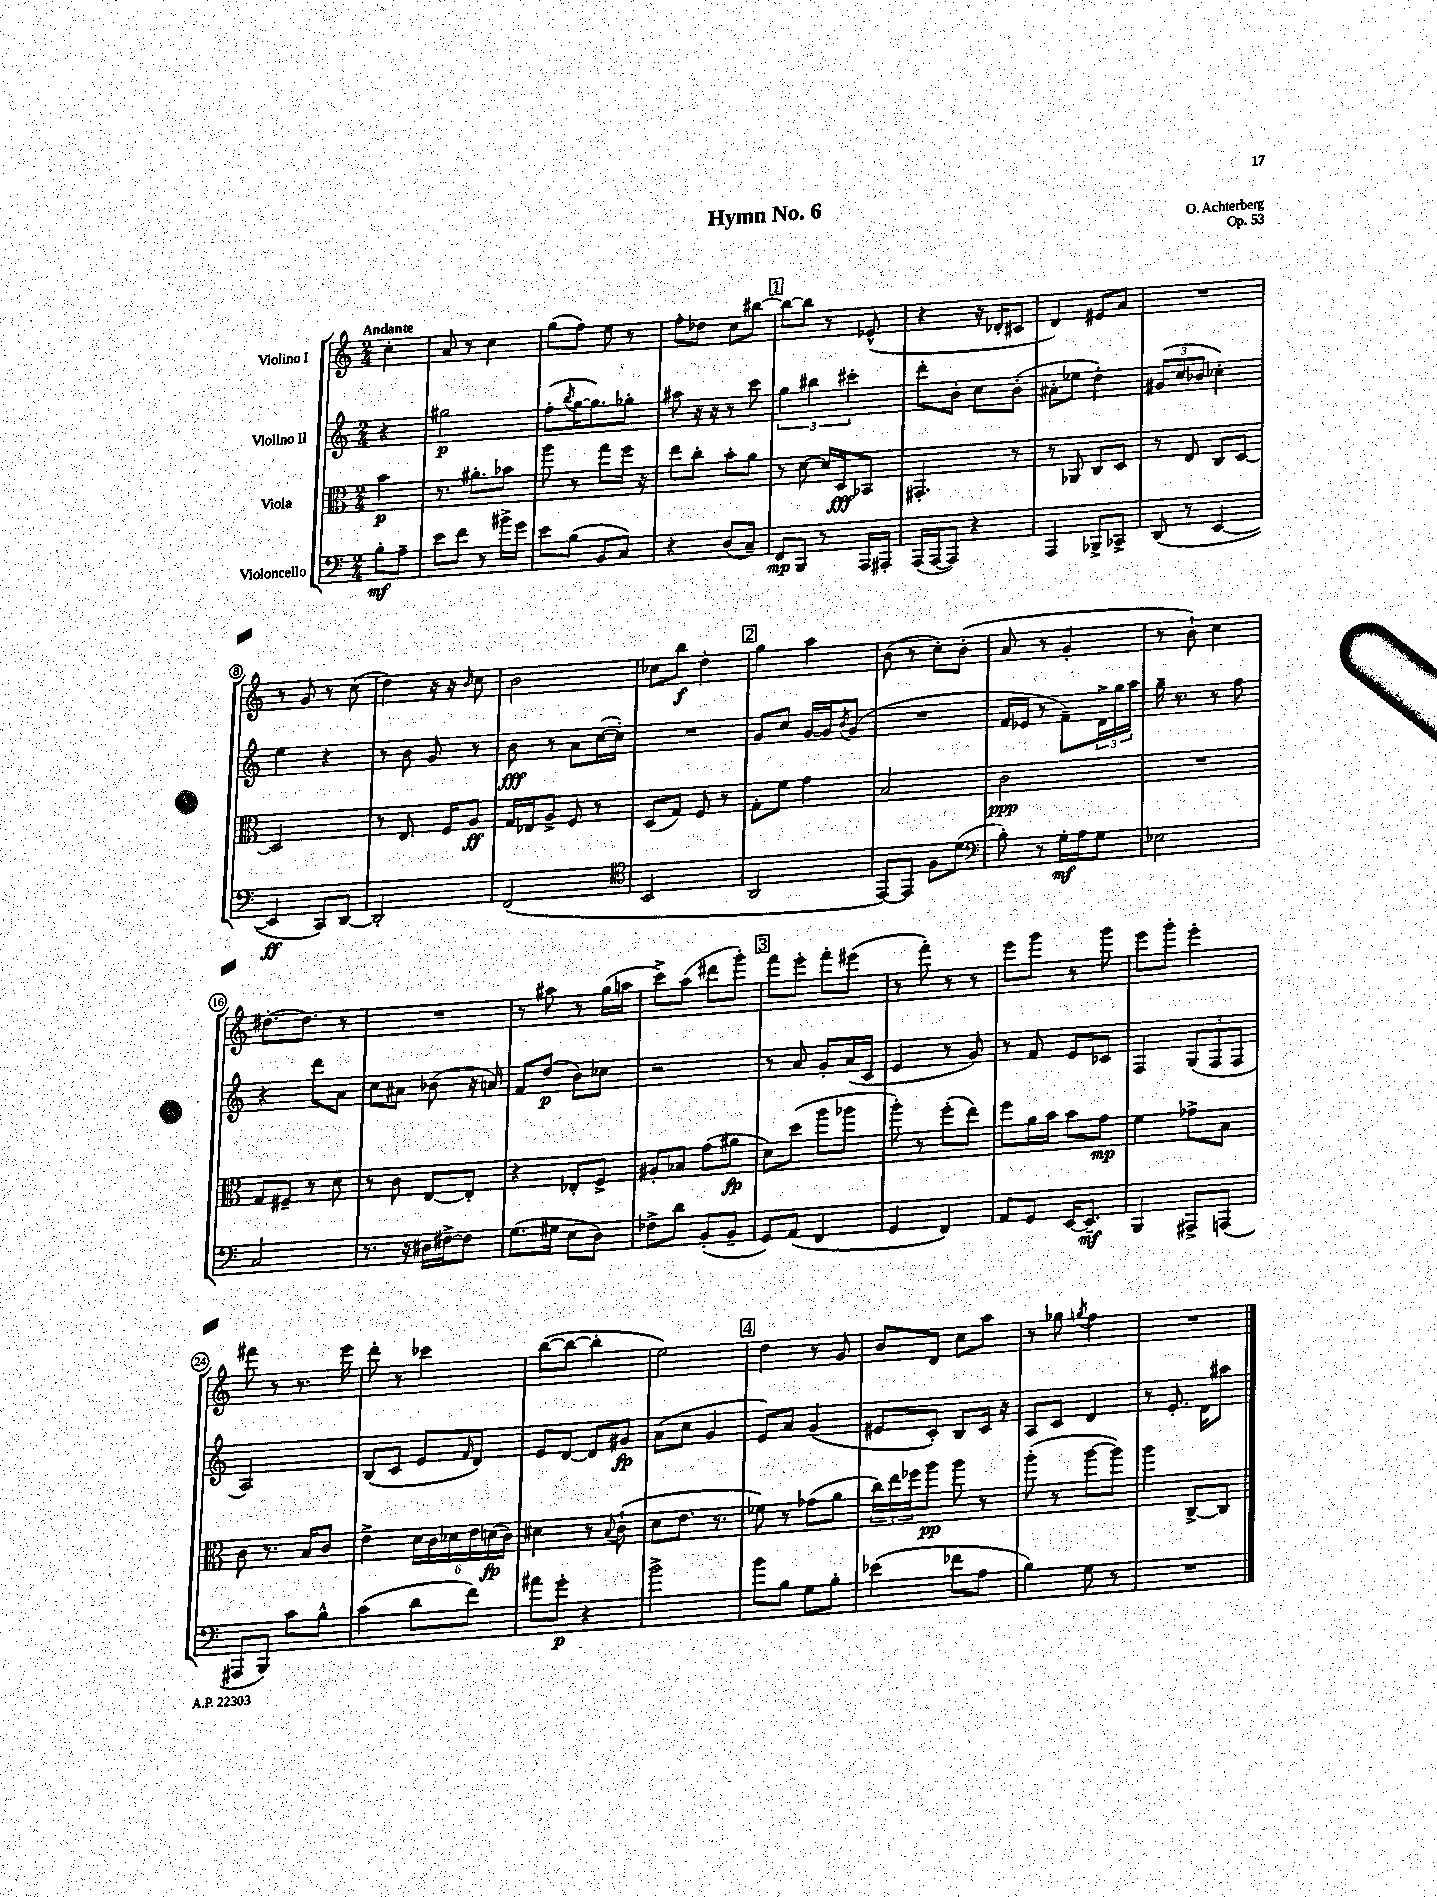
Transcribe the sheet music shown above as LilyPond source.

\header { title = "Hymn No. 6" composer = "O. Achterberg" opus = "Op. 53" }
<<
\new StaffGroup <<
\new Staff = "s0" \with { instrumentName = "Violino I" } {
    \clef treble \key c \major \numericTimeSignature \time 2/4 \partial 4 \tempo "Andante"
    c''4-. |
    a'8 r8 c''4 |
    g''8( f''8) e''8 r8 |
    f''8-. des''8 c''8 bis''8~ |
    \mark \markup { \box "1" } bis''8~ bis''8 r8 ees'8-^( |
    r4 r16 des'16-. cis'8 |
    d'4) eis'8 a'8 |
    R2 |
    r8 g'8 r8 c''8( |
    d''4) r16 r16 \grace { b'16 } c''8 |
    b'2 |
    ces''8 b''8\f d''4-. |
    \mark \markup { \box "2" } g''4 a''4 |
    b'8( r8 c''8-.) b'8-.( |
    a'8 r8 g'4-. |
    r8 b'8-!) c''4 |
    dis''8.~-. dis''8. r8 |
    R2 |
    r8 ais''8 r8 g''16( a''16 |
    c'''8->) a''8( dis'''8 g'''8-.) |
    \mark \markup { \box "3" } f'''8 e'''8-. f'''8-. eis'''8( |
    r8 f'''8-.) r8 r8 |
    e'''8 g'''8 r8 g'''8 |
    e'''8 g'''8-. e'''4-. |
    fis'''8 r8 r8. e'''16 |
    d'''8-. r8 ces'''4 |
    b''8~( b''8~ b''4-. |
    e''2) |
    \mark \markup { \box "4" } d''4 r8 g'8 |
    b'8 d'8 c''8 a''8 |
    r8 ges''8 \acciaccatura { g''8 } f''4 |
    R2 \bar "|." |
}
\new Staff = "s1" \with { instrumentName = "Violino II" } {
    \clef treble \key c \major \numericTimeSignature \time 2/4 \partial 4
    r4 |
    gis''2\p |
    f''8-.( \acciaccatura { b''8 } g''16~ g''8.) ges''8-. |
    ais''8 r16 r16 r8 c'''8 |
    \mark \markup { \box "1" } \tuplet 3/2 { g''4 bis''4 cis'''4-. } |
    d'''8-. b'8-. c''8 b'8-.( |
    ais'8-. ees''8 d''4-.) |
    \tuplet 3/2 { gis'8( c''8 bes'8 } ces''4-.) |
    e''4 r4 |
    r8 b'8 g'8 r8 |
    b'8\fff r8 a'8 c''16~( c''16-.) |
    R2 |
    \mark \markup { \box "2" } g'8 c''8 g'16~ g'16 \acciaccatura { b'8 } g'8( |
    R2 |
    f'16 ees'16 r8 f'8--) \tuplet 3/2 { d'16-> g''16 a''16 } |
    g''16-- r8. r8 f''8 |
    r4 d'''8 a'8 |
    c''8 ais'8 bes'8( r16 a'16) |
    f'8 d''8\p( b'8) ces''8 |
    r2 |
    \mark \markup { \box "3" } r8 a'8 g'8-. a'16( c'16 |
    e'4 r8 g'8) |
    r8 f'8 e'8 ces'8 |
    f4 \tuplet 3/2 { g8( f8 f8 } |
    a2) |
    b8( c'8 e'8 \grace { f'16 } d'8) |
    e'8 d'8~ d'8 gis'8\fp |
    a'8( c''8 g'4 |
    \mark \markup { \box "4" } e'8) a'8 g'4( |
    eis'8 c'8-.) b8 c'16 r16 |
    a8 c'8 d'4 |
    r8 e'8.-. d'16 ais''8 \bar "|." |
}
\new Staff = "s2" \with { instrumentName = "Viola" } {
    \clef alto \key c \major \numericTimeSignature \time 2/4 \partial 4
    b'4\p |
    r8. ais'8.-. bes'8 |
    a''8 r8 g''8 f''16 r16 |
    e''8 c''8-. b'8-. a'8 |
    \mark \markup { \box "1" } r8 d'8~ d'16 d16\fff bes,8 |
    gis,4.-. r8 |
    r8 aes,8 c8 d8 |
    r8 e8 c8 d8~ |
    d2 |
    r8 e8. f16 a8\ff |
    g16 ees16 a8-> f8 r8 |
    d8( g8) f8 r8 |
    \mark \markup { \box "2" } g8-. f'8 g'4 |
    b2 |
    c'2\ppp |
    R2 |
    g8 fis8-- r8 d'8 |
    r8 c'8 e8~ e8-. |
    r4 ees8-. f8-> |
    ais8-. bes8 g'8( ais'8\fp |
    \mark \markup { \box "3" } d'8) d''8( a''8 aes''8 |
    a''8-.) r8 f''8-.( e''8) |
    f''8 a'16 b'16 b'8 g'8\mp |
    f'4 ges'8-> b8 |
    c'8 r8. b16 c'8 |
    e'4-> \tuplet 6/4 { d'16 c'16 des'16 e'16 d'16\fp( c'16) } |
    dis'4 r8 \appoggiatura { b8 } c'8-!( |
    d'8 e'8. r8. |
    \mark \markup { \box "4" } fes'8) r8 ges'8( a'8 |
    \tuplet 3/2 { c''16) e''16 fes''16 } a''8\pp a''8 r8 |
    a''8-.( r8 a''8~ a''8) |
    a''4 c8~-> c8 \bar "|." |
}
\new Staff = "s3" \with { instrumentName = "Violoncello" } {
    \clef bass \key c \major \numericTimeSignature \time 2/4 \partial 4
    b8-.\mf a8-- |
    e'8 f'8 r8 bis'16-> g'16 |
    e'8 b8( b,8 c8) |
    r4 d8( c8--) |
    \mark \markup { \box "1" } f,8\mp b,,8 r8 a,,16 ais,,16-. |
    a,,16( a,,16~ a,,8) r4 |
    a,,4 bes,,8-> ces,8-> |
    d,8( r8 e,4~ |
    e,4\ff c,8) d,8~ |
    d,2-. |
    f,2( |
    \clef tenor b,2 |
    \mark \markup { \box "2" } a,2 |
    e,8~) e,8 f8 d'8( |
    \clef bass b8-.) r8 g16-.\mf a16 g8 |
    ees2 |
    c2 |
    r8. r16 dis16 fis16~-> fis8 |
    g8.( gis16 e8 d8) |
    fes8-> d'8 b,8-.( b,8-- |
    \mark \markup { \box "3" } g,8) a,8( f,4 |
    g,4 f,4) |
    a,8 g,8 e,16~ e,8.--\mf |
    b,,4 ais,,8-> a,,8( |
    ais,,8 b,,8) c'8 b8-^ |
    c'4( d'8 f'8) |
    ais'8 g'8-.\p r4 |
    b'2-> |
    \mark \markup { \box "4" } b'8 b8 g8 b8-. |
    ees'4( fes'8 a8 |
    b4) g8 r8 |
    R2 \bar "|." |
}
>>
>>
\layout { \context { \Score \override BarNumber.stencil = #(make-stencil-circler 0.1 0.3 ly:text-interface::print) } }
